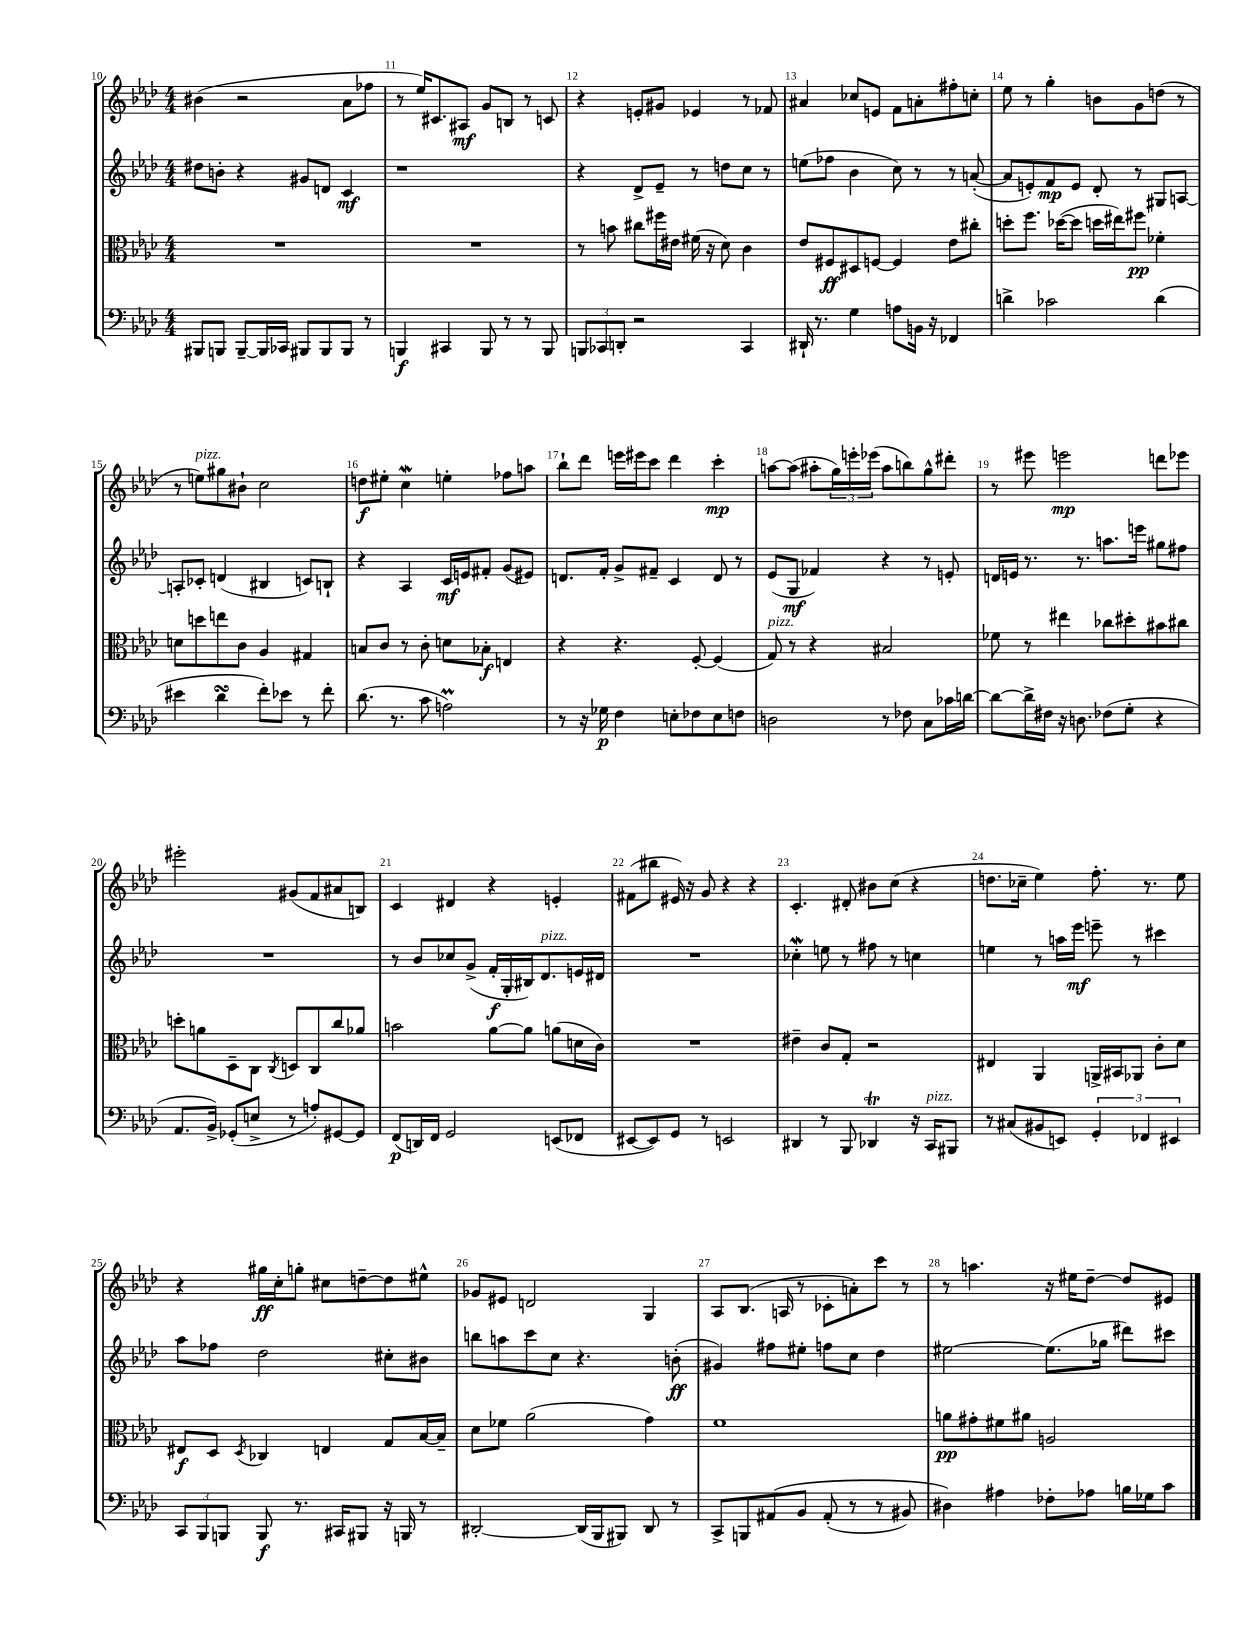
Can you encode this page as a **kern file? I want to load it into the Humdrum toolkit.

**kern	**dynam	**kern	**dynam	**kern	**dynam	**kern	**dynam
*part4	*part4	*part3	*part3	*part2	*part2	*part1	*part1
*staff4	*staff4	*staff3	*staff3	*staff2	*staff2	*staff1	*staff1
*clefF4	*	*clefC3	*	*clefG2	*	*clefG2	*
*k[b-e-a-d-]	*	*k[b-e-a-d-]	*	*k[b-e-a-d-]	*	*k[b-e-a-d-]	*
*M4/4	*	*M4/4	*	*M4/4	*	*M4/4	*
=10	=10	=10	=10	=10	=10	=10	=10
8BBB#X/L	.	1r	.	8dd#X\L	.	(4b#X\	.
8BBBn/J	.	.	.	8bn'\J	.	.	.
[8BBB~/L	.	.	.	4r	.	2r	.
16BBB/L]	.	.	.	.	.	.	.
16CC-X/JJ	.	.	.	.	.	.	.
8BBB#X/L	.	.	.	8g#X/L	.	.	.
8BBB#/	.	.	.	8dn/J	.	.	.
8BBB#/J	.	.	.	4c/	mf	8a-\L	.
8r	.	.	.	.	.	8ff-X\J	.
=11	=11	=11	=11	=11	=11	=11	=11
4BBBn/	f	1r	.	1r	.	8r	.
.	.	.	.	.	.	16ee-/KL)	.
.	.	.	.	.	.	8.c#X/	.
4CC#X/	.	.	.	.	.	.	.
.	.	.	.	.	.	8A#X/J	mf
8BBB/	.	.	.	.	.	8g/L	.
8r	.	.	.	.	.	8Bn/J	.
8r	.	.	.	.	.	8r	.
8BBB/	.	.	.	.	.	8cn/	.
=12	=12	=12	=12	=12	=12	=12	=12
12BBBn/L	.	8r	.	4r	.	4r	.
12CC-X/	.	.	.	.	.	.	.
.	.	8bn\	.	.	.	.	.
12DDn'/J	.	.	.	.	.	.	.
2r	.	8cc#X\L	.	8d-^/L	.	8en'/L	.
.	.	16ff#X\L	.	8e-~/J	.	8g#X/J	.
.	.	16e#X\JJ	.	.	.	.	.
.	.	(16f#X\	.	8r	.	4e-X/	.
.	.	16r	.	.	.	.	.
.	.	8d-\)	.	8ddn\L	.	.	.
4CC-/	.	4c\	.	8cc\J	.	8r	.
.	.	.	.	8r	.	8f-X/	.
=13	=13	=13	=13	=13	=13	=13	=13
16DD#X`/	.	8e-/L	.	(8een\L	.	4a#X/	.
8.r	.	.	.	.	.	.	.
.	.	8F#X/	ff	8ff-X\J	.	.	.
4G\	.	8D#X/	.	4b-\	.	8cc-X/L	.
.	.	[8Fn/J	.	.	.	8en/J	.
8An\L	.	4F/]	.	8cc\)	.	8f\L	.
16BBn\Jk	.	.	.	8r	.	8an'\	.
16r	.	.	.	.	.	.	.
4FF-X/	.	8e-\L	.	8r	.	8ff#X'\	.
.	.	8cc#X'\J	.	([8an'/	.	8ccn'\J	.
=14	=14	=14	=14	=14	=14	=14	=14
4dn^\	.	8ddn'\L	.	8a/L]	.	8ee-\	.
.	.	8.ff\J	.	8en'/)	.	8r	.
2c-X\	.	.	.	8f/	mp	4gg'\	.
.	.	([16dd-X\KL	.	.	.	.	.
.	.	8dd-\J]	.	8e/J	.	.	.
.	.	16ddn\LL	.	8d-'/	.	8bn\L	.
.	.	16ee#X\J)	.	.	.	.	.
.	.	8ff#X\J	pp	8r	.	8g\	.
(4d\	.	4f-X'\	.	8G#X/L	.	(8ddn\J	.
.	.	.	.	[8An/J	.	8r	.
!!LO:LB:g=z
=15	=15	=15	=15	=15	=15	=15	=15
4e#X\	.	8dn\L	.	8An'/L]	.	8r	.
!	!	!	!	!	!	!LO:TX:a:i:t=pizz.	!
.	.	8ddn\	.	8c-X'/J	.	8een\L)	.
4d-sSSs\	.	8een\	.	(4dn/	.	8gg#X\	.
.	.	8c\J	.	.	.	8b#X`\J	.
8f'\L)	.	4A-/	.	4B#X/	.	2cc\	.
8e-X\J	.	.	.	.	.	.	.
8r	.	4G#X/	.	8cn/L)	.	.	.
8f'\	.	.	.	8Bn`/J	.	.	.
=16	=16	=16	=16	=16	=16	=16	=16
(8.d-\	.	8Bn/L	.	4r	.	8ddn\L	f
.	.	8c/J	.	.	.	8ee#X'\J	.
8.r	.	.	.	.	.	.	.
.	.	8r	.	4A-/	.	4ccW\	.
8c\	.	8c'\	.	.	.	.	.
2Anm\)	.	8dn\L	.	16c/LL	mf	4een'\	.
.	.	.	.	16en/J	.	.	.
.	.	8B-X'\J	f	8f#X'/J	.	.	.
.	.	4En/	.	(8g/L	.	8ff-X\L	.
.	.	.	.	8e#X/J)	.	8aan\J	.
=17	=17	=17	=17	=17	=17	=17	=17
8r	.	4r	.	8.dn/L	.	8bb-`\L	.
16r	.	.	.	.	.	8ddd-\J	.
16G-X\	p	.	.	16f'/Jk	.	.	.
4F\	.	4.r	.	8g^/L	.	16eeen\LL	.
.	.	.	.	.	.	16eee#X\J	.
.	.	.	.	8f#X~/J	.	8ccc\J	.
8En'\L	.	.	.	4c/	.	4ddd-\	.
8F-X\	.	[8F'/	.	.	.	.	.
8E\	.	(4F/]	.	8d/	.	4ccc'\	mp
8Fn\J	.	.	.	8r	.	.	.
=18	=18	=18	=18	=18	=18	=18	=18
!	!	!LO:TX:a:i:t=pizz.	!	!	!	!	!
2Dn\	.	8G/)	.	(8e-/L	.	[8aan\L	.
.	.	8r	.	8G/J	mf	(8aa\J]	.
.	.	4r	.	4f-X/)	.	8aa#X'\L	.
.	.	.	.	.	.	24gg\L)	.
.	.	.	.	.	.	24eeen'\	.
.	.	.	.	.	.	(24eee-X\JJ	.
8r	.	2B#X/	.	4r	.	8aa#\L	.
8F-X\	.	.	.	.	.	8bbn\)	.
8C\L	.	.	.	8r	.	8gg^^\	.
16c-X\L	.	.	.	8en'/	.	8ddd#X'\J	.
[16dn\JJ	.	.	.	.	.	.	.
=19	=19	=19	=19	=19	=19	=19	=19
8d\L_	.	8f-X\	.	16dn/LL	.	8r	.
.	.	.	.	16en/JJ	.	.	.
16d^\L]	.	8r	.	8.r	.	8eee#X\	.
16F#X\JJ	.	.	.	.	.	.	.
16r	.	4ee#X\	.	.	.	2eeen\	mp
8.Dn\	.	.	.	8.r	.	.	.
(8F-X\L	.	8cc-X\L	.	8.aan\L	.	.	.
8G'\J	.	8dd#X'\	.	.	.	.	.
.	.	.	.	16eeen\Jk	.	.	.
4r	.	8b#X\	.	8gg#X\L	.	8dddn\L	.
.	.	8cc#X\J	.	8ff#X\J	.	8eee-X\J	.
!!LO:LB:g=z
=20	=20	=20	=20	=20	=20	=20	=20
8.AA-/L	.	8ddn'\L	.	1r	.	2eee#X'\	.
.	.	8an\	.	.	.	.	.
16BB-^/Jk)	.	.	.	.	.	.	.
(8GG-X'/L	.	8D-~\	.	.	.	.	.
8En^/J	.	8C\J	.	.	.	.	.
.	.	8qC/	.	.	.	.	.
8r	.	8Dn/L	.	.	.	(8g#X/L	.
8An'/L)	.	8C/	.	.	.	8f/	.
[8GG#X/	.	8cc/	.	.	.	8a#X/	.
8GG#/J]	.	8a-X/J	.	.	.	8Bn/J)	.
=21	=21	=21	=21	=21	=21	=21	=21
(8FF/L	p	2bn\	.	8r	.	4c/	.
16DDn/L)	.	.	.	8b-/L	.	.	.
16FF/JJ	.	.	.	.	.	.	.
2GG/	.	.	.	8cc-X/	.	4d#X/	.
.	.	.	.	(8g^/J	.	.	.
.	.	[8a-\L	.	16f'/LL	f	4r	.
.	.	.	.	16G'/	.	.	.
.	.	8a-\J]	.	16B#X/J)	.	.	.
!	!	!	!	!LO:TX:a:i:t=pizz.	!	!	!
.	.	.	.	8.d-/	.	.	.
(8EEn/L	.	(8an\L	.	.	.	4en'/	.
8FF-X/J	.	16dn\L	.	16en/L	.	.	.
.	.	16c\JJ)	.	16d#X/JJ	.	.	.
=22	=22	=22	=22	=22	=22	=22	=22
[8EE#X/L	.	1r	.	1r	.	(8f#X\L	.
8EE#/])	.	.	.	.	.	8bb#X\J	.
8GG/J	.	.	.	.	.	16e#X/)	.
.	.	.	.	.	.	16r	.
8r	.	.	.	.	.	8g/	.
2EEn/	.	.	.	.	.	4r	.
.	.	.	.	.	.	4r	.
=23	=23	=23	=23	=23	=23	=23	=23
4DD#X/	.	4e#X~\	.	4cc-Xw'\	.	4.c'/	.
8r	.	8c/L	.	8een\	.	.	.
8BBB-/	.	8G'/J	.	8r	.	8d#X'/	.
4DD-XT/	.	2r	.	8ff#X\	.	8b#X\L	.
.	.	.	.	8r	.	(8cc\J	.
16r	.	.	.	4ccn\	.	4r	.
!LO:TX:a:i:t=pizz.	!	!	!	!	!	!	!
16CC/KL	.	.	.	.	.	.	.
8BBB#X/J	.	.	.	.	.	.	.
=24	=24	=24	=24	=24	=24	=24	=24
8r	.	4E#X/	.	4een\	.	8.ddn\L	.
(8C#X/L	.	.	.	.	.	.	.
.	.	.	.	.	.	16cc-X~\Jk	.
8BB#X/	.	4AA-/	.	8r	.	4ee-\)	.
8EEn/J)	.	.	.	16aan\LL	.	.	.
.	.	.	.	16eee-\JJ	mf	.	.
6GG'/	.	16AAn^/LL	.	8eeen~\	.	8.ff'\	.
.	.	16BB#X/J	.	.	.	.	.
.	.	8AA-X/J	.	8r	.	.	.
6FF-X/	.	.	.	.	.	.	.
.	.	.	.	.	.	8.r	.
.	.	8c'\L	.	4ccc#X\	.	.	.
6EE#X/	.	.	.	.	.	.	.
.	.	8d-\J	.	.	.	8ee-\	.
!!LO:LB:g=z
=25	=25	=25	=25	=25	=25	=25	=25
12CC/L	.	8E#X/L	f	8aa-\L	.	4r	.
12BBB-/	.	.	.	.	.	.	.
.	.	8D-/J	.	8ff-X\J	.	.	.
12BBBn/J	.	.	.	.	.	.	.
.	.	8qD-/	.	.	.	.	.
8BBB/	f	4C-X/	.	2dd-\	.	16gg#X\LL	ff
.	.	.	.	.	.	16cc'\J	.
8.r	.	.	.	.	.	8ggn'\J	.
.	.	4En/	.	.	.	8cc#X\L	.
16CC#X/KL	.	.	.	.	.	.	.
8BBB#X/J	.	.	.	.	.	[8ddn~\	.
16r	.	8G/L	.	8cc#X'\L	.	8dd\]	.
16BBBn/	.	.	.	.	.	.	.
8r	.	[16B-/L	.	8b#X\J	.	8ee#X^^\J	.
.	.	16B-~/JJ]	.	.	.	.	.
=26	=26	=26	=26	=26	=26	=26	=26
[2DD#X'/	.	8d-\L	.	8bbn\L	.	8g-X/L	.
.	.	8f-X\J	.	8aan\	.	8e#X/J	.
.	.	(2a-\	.	8ccc\	.	2dn/	.
.	.	.	.	8cc\J	.	.	.
(16DD#/LL]	.	.	.	4.r	.	.	.
16BBB-/J	.	.	.	.	.	.	.
8BBB#X/J)	.	.	.	.	.	.	.
8DD#/	.	4g\)	.	.	.	4G/	.
8r	.	.	.	(8bn'\	ff	.	.
=27	=27	=27	=27	=27	=27	=27	=27
8CC^/L	.	1f	.	4g#X/)	.	8A-/L	.
8BBBn/	.	.	.	.	.	(8.B-/J	.
(8AA#X/	.	.	.	8ff#X\L	.	.	.
.	.	.	.	.	.	16An/	.
8BB-/J	.	.	.	8ee#X'\J	.	8r	.
(8AA#'/	.	.	.	8ffn\L	.	8c-X'\L	.
8r	.	.	.	8cc\J	.	8an'\)	.
8r	.	.	.	4dd-\	.	8ccc\J	.
8BB#X/)	.	.	.	.	.	8r	.
=28	=28	=28	=28	=28	=28	=28	=28
4D#X\)	.	8an\L	pp	[2ee#X\	.	8r	.
.	.	8g#X'\	.	.	.	4.aan\	.
4A#X\	.	8f#X\	.	.	.	.	.
.	.	8a#X\J	.	.	.	.	.
8F-X'\L	.	2An/	.	(8.ee#\L]	.	16r	.
.	.	.	.	.	.	16ee#X\KL	.
8A-X\J	.	.	.	.	.	[8dd-~\J	.
.	.	.	.	16gg-X\Jk	.	.	.
16Bn\LL	.	.	.	8ddd#X\L)	.	8dd-/L]	.
16G-X\J	.	.	.	.	.	.	.
8c\J	.	.	.	8ccc#X\J	.	8e#X/J	.
==	==	==	==	==	==	==	==
*-	*-	*-	*-	*-	*-	*-	*-
